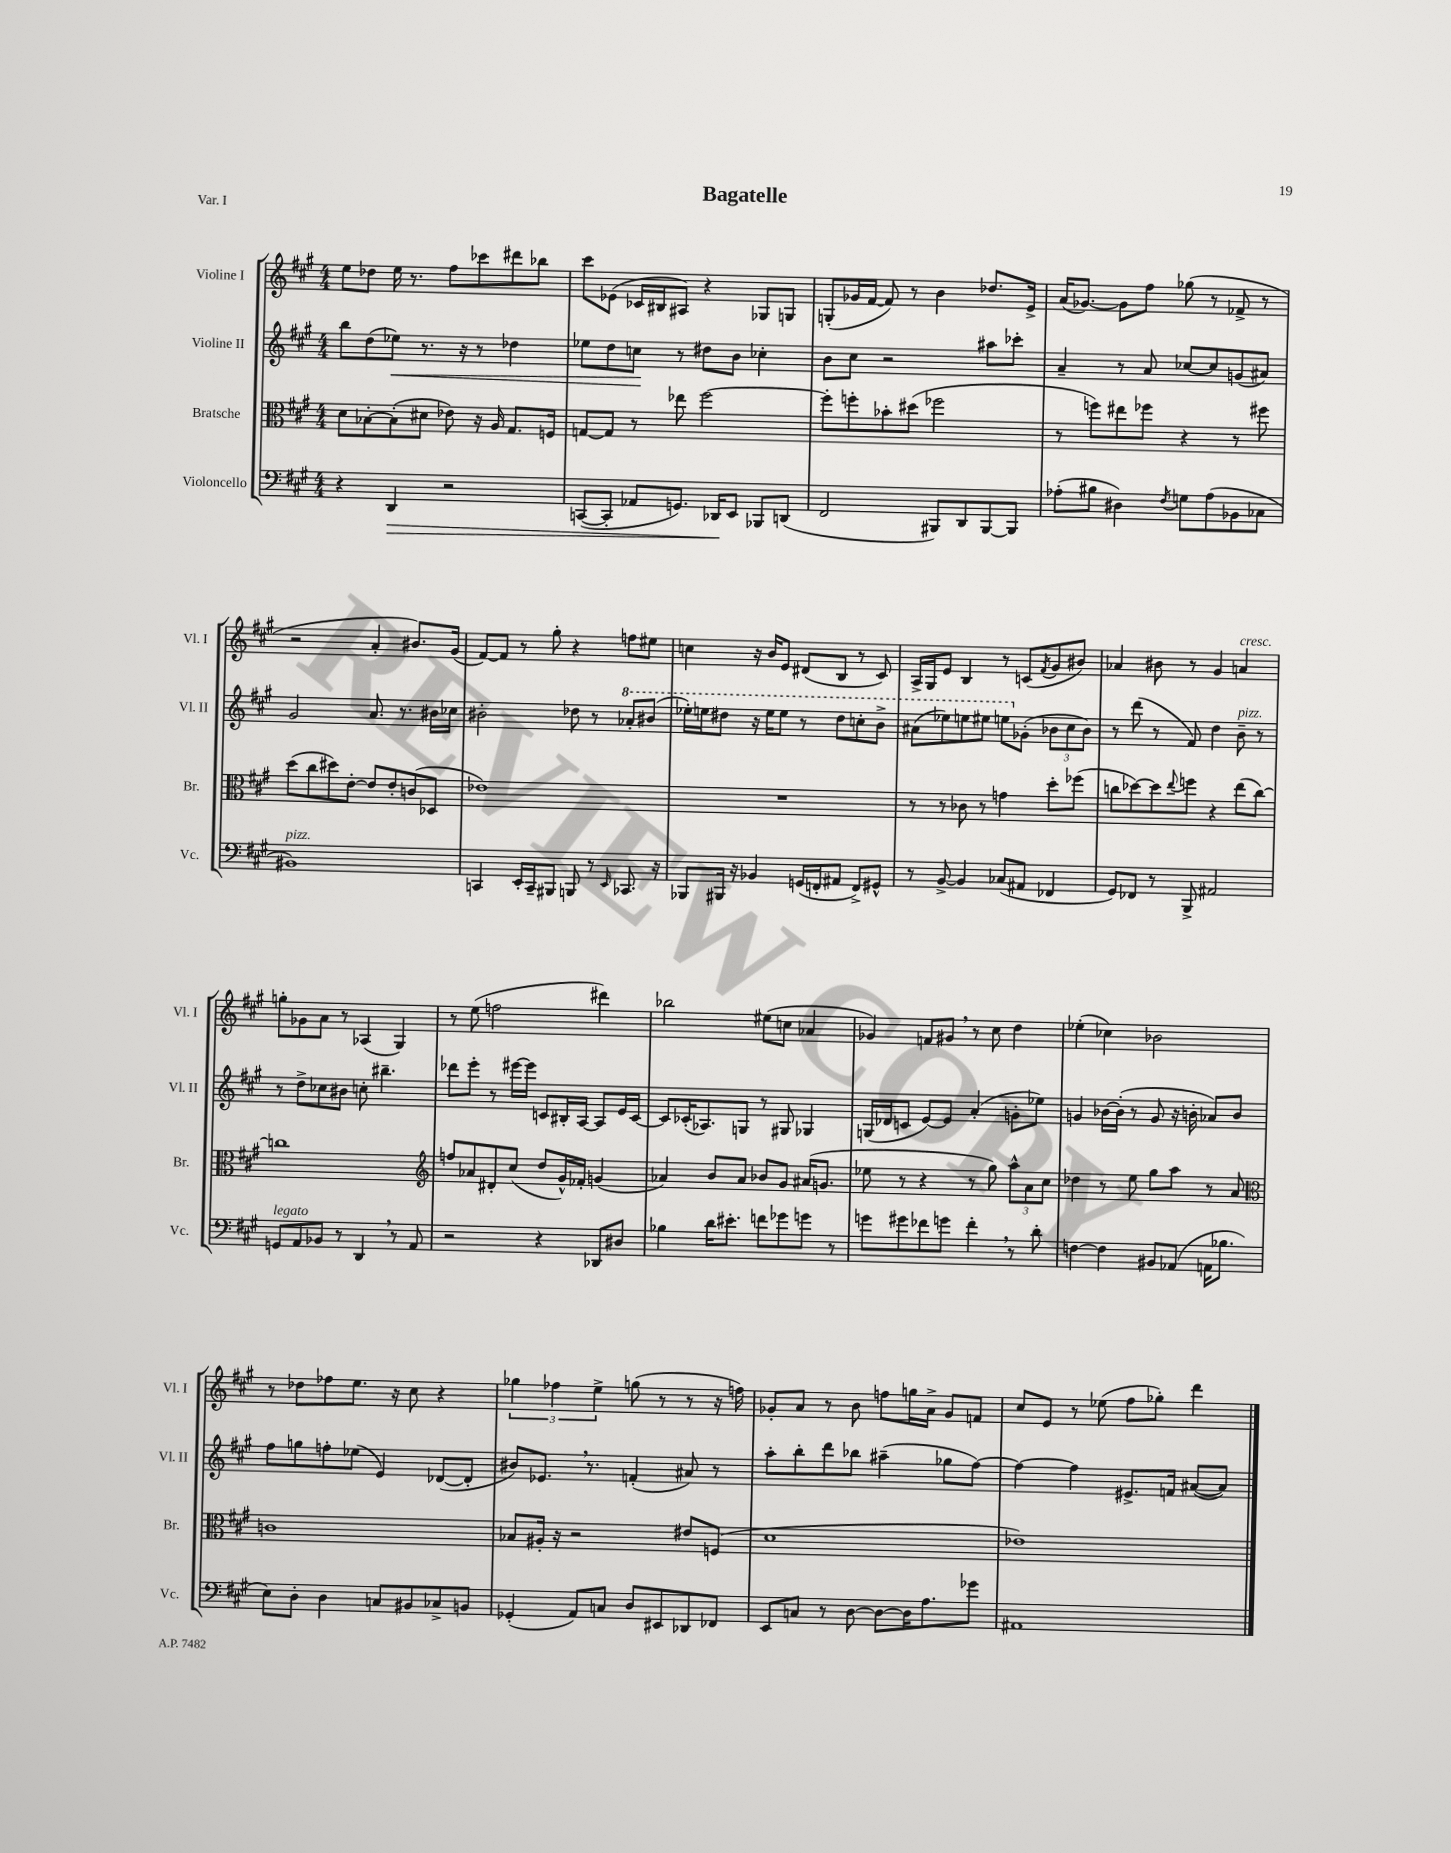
\header { title = "Bagatelle" piece = "Var. I" }
<<
\new StaffGroup <<
\new Staff = "s0" \with { instrumentName = "Violine I" shortInstrumentName = "Vl. I" } {
    \clef treble \key a \major \numericTimeSignature \time 4/4
    e''8 des''8 e''16 r8. fis''8 ces'''8 dis'''8 bes''8 |
    cis'''8 ees'8( ces'16 bis16 ais8) r4 ges8 g8 |
    g8-.( ges'16 fis'16~ fis'8) r8 b'4 des''8. e'16-> |
    a'16( ges'8.~) ges'8 fis''8 ges''8( r8 fes'8-> r8 |
    r2 a'4-. bis'8.) gis'16( |
    fis'8~) fis'8 r8 gis''8-. r4 f''8 eis''8 |
    c''4 r16 b'16 e'8 dis'8( b8 r8 cis'8) |
    a16-> gis16 e'8 b4 r8 c'8( \acciaccatura { fis'8 } gis'8 bis'8) |
    aes'4 bis'8 r8 gis'4 a'4^\markup { \italic "cresc." } |
    g''8-. ges'8 a'8 r8 aes4( gis4) |
    r8 e''8( f''2 dis'''4) |
    bes''2 eis''8( c''8 aes'4 |
    ges'4) f'8 gis'8 \breathe r8 cis''8 d''4 |
    ees''4-.( ces''4) bes'2 |
    r8 des''8 fes''8 e''8. r16 cis''8 r4 |
    \tuplet 3/2 { ges''4 fes''4 e''4-> } g''8( r8 r8 r16 f''16) |
    ges'8-. a'8 r8 b'8 f''8 g''16 a'16-> ges'8 f'8 |
    cis''8 e'8 r8 ees''8( fis''8 ges''8-.) d'''4 \bar "|." |
}
\new Staff = "s1" \with { instrumentName = "Violine II" shortInstrumentName = "Vl. II" } {
    \clef treble \key a \major \numericTimeSignature \time 4/4
    b''8 d''8( ees''8\<) r8. r16 r8 des''4 |
    ees''8 d''8 c''8\! r8 dis''8 b'8 ces''4-. |
    b'8 cis''8 r2 ais''8 ces'''8-. |
    a'4-- r8 a'8 ces''8~ ces''8 g'8( ais'8) |
    gis'2 a'8. r8. bis'16 ces''16 |
    bis'2-. des''8 r8 \ottava #1 aes''8-. bis''8( |
    ees'''16-.) e'''16 dis'''8 r16 e'''16 e'''8 r8 dis'''8 c'''8-. b''8-> |
    ais''8( ees'''8) e'''8 eis'''8 e'''8 \ottava #0 ges'8-.( \tuplet 3/2 { bes'8 cis''8 bes'8) } |
    r8 d'''8( r8 fis'8) d''4 b'8--^\markup { \italic "pizz." } r8 |
    r8 d''8-> ces''8 bis'8 c''8-. bis''4.-- |
    des'''8 e'''8-. r8 eis'''16~ eis'''16 c'8 bis16-. a16~ a8 e'16 c'16~ |
    c'8 ces'16-.( aes8.) g8 r8 gis8 ges4 |
    g16( des'16 c'8 e'8~) e'8 a'4-.( g'8-. ees''8) |
    g'4 bes'16~ bes'16-.( r8 g'8 r16 b'16-. aes'8) b'8 |
    fis''8 g''8 f''8-. ees''8( e'4) des'8~( des'8-. |
    bis'8) ees'8. \breathe r8. f'4-.( ais'8) r8 |
    a''8-. b''8-. d'''8 bes''8 ais''4--( ges''8 fis''8~) |
    fis''4~ fis''4 eis'8.-> f'16 ais'8~( ais'8) \bar "|." |
}
\new Staff = "s2" \with { instrumentName = "Bratsche" shortInstrumentName = "Br." } {
    \clef alto \key a \major \numericTimeSignature \time 4/4
    d'8 bes8~-. bes8-.( dis'8 ees'8) r16 a16 gis8. f16 |
    g8~ g8 r8 ees''8 fis''2~ |
    fis''8-. f''8-. bes'8-. dis''8( fes''2 |
    r8 f''8) eis''8 fes''8 r4 r8 fis''8 |
    d''8( cis''8 dis''8) e'8~-. e'8 e'8-. c'8( des8 |
    ees'1) |
    R1 |
    r8 r8 ces'8 r8 g'4 d''8-. fes''8( |
    c''8 des''8~) des''8 \appoggiatura { e''8 } f''8 r4 e''8( c''8~) |
    c''1 |
    \clef treble f''8 aes'8 dis'8-. cis''8( d''8 gis'16-^) fes'16-. g'4( |
    aes'4) b'8 aes'8 bes'8 gis'8 ais'16( g'8. |
    ees''8 r8 r4 r8 gis''8) \tuplet 3/2 { a''8-^ a'8 cis''8 } |
    des''4 r8 e''8 gis''8 a''8 r8 a'8 |
    \clef alto c'1 |
    bes8 ais16-. r16 r2 eis'8 f8( |
    d'1 |
    ees'1) \bar "|." |
}
\new Staff = "s3" \with { instrumentName = "Violoncello" shortInstrumentName = "Vc." } {
    \clef bass \key a \major \numericTimeSignature \time 4/4
    r4 d,4\> r2 |
    c,8~( c,8-. aes,8 g,8.) des,16\! e,8 bes,,8 d,8( |
    fis,2 bis,,8) d,8 bis,,8~ bis,,8 |
    aes8-.( bis8 dis4) \acciaccatura { fis8 } g8 aes8( bes,8 ces8 |
    bis,1^\markup { \italic "pizz." }) |
    c,4 e,16-. c,16-- bis,,8 b,,8 r8 \grace { e,16 } ces,8. r16 |
    bes,,8 bis,,16 r16 bes,4 g,16( f,16-. ais,8 f,8->) gis,8-^ |
    r8 b,8~-> b,4 ces8( ais,8 fes,4 |
    gis,8) fes,8 r8 b,,8-> ais,2 |
    g,8^\markup { \italic "legato" } a,8 bes,8 r8 d,4 \breathe r8 a,8 |
    r2 r4 des,8 dis8 |
    bes4 d'16 eis'8.-. f'8 ges'8 g'8 r8 |
    g'8 gis'8 fes'8 g'8 fes'4-. \breathe r8 d'8-. |
    f4~ f4 bis,8 aes,8( a,16 bes8. |
    e8) d8-. d4 c8 bis,8 ces8-> b,8 |
    ges,4-.( a,8) c8 d8 eis,8 des,8 fes,8 |
    e,8 c8 r8 d8~ d8~ d16 a8. ges'8 |
    ais,1 \bar "|." |
}
>>
>>
\layout { \context { \Score \remove "Bar_number_engraver" } }
